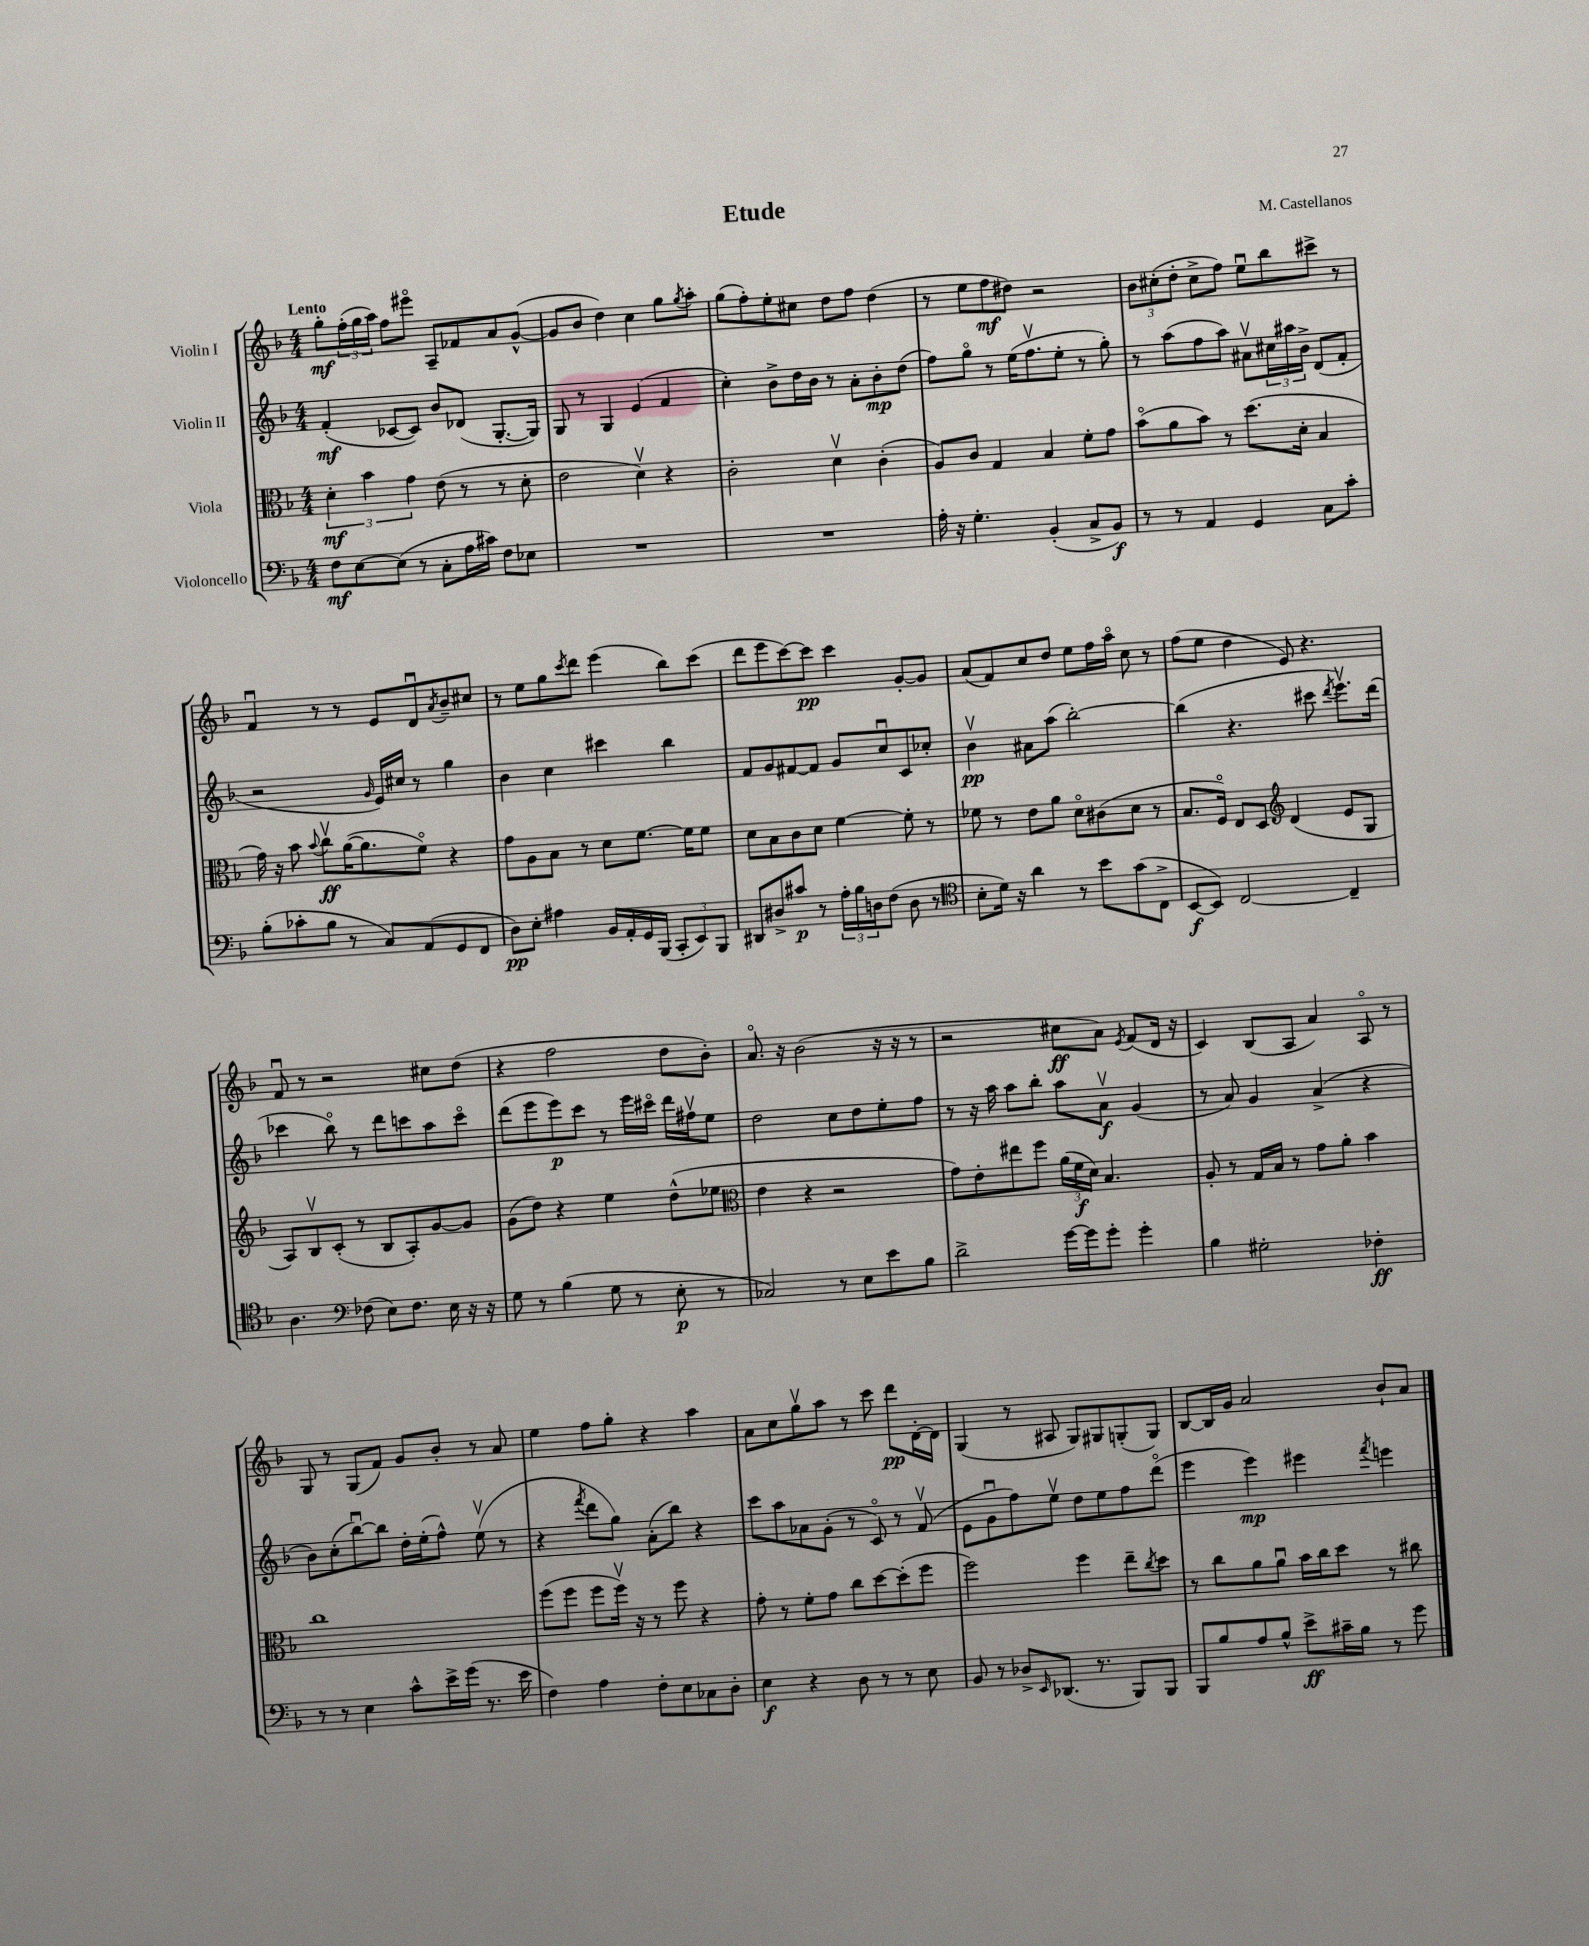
\header { title = "Etude" composer = "M. Castellanos" }
<<
\new StaffGroup <<
\new Staff = "s0" \with { instrumentName = "Violin I" } {
    \clef treble \key f \major \numericTimeSignature \time 4/4 \tempo "Lento"
    g''8-.\mf \tuplet 3/2 { f''16-.( g''16 a''16) } f''8 eis'''8\flageolet a8-- fes'8 a'8 g'8~-^( |
    g'8 bes'8 d''4) c''4 g''8 \acciaccatura { g''8 } a''8-. |
    g''8( f''8-.) e''8-. cis''8 d''8 f''8 d''4( |
    r8 e''8 f''8\mf dis''8) r2 |
    \tuplet 3/2 { bes'8 cis''8-.( d''8-. } cis''8-> f''8) e''8\downbow bes''8 cis'''8-> r8 |
    f'4\downbow r8 r8 e'8 d'8\downbow \acciaccatura { a'8 } bes'8-- cis''8 |
    r8 e''8 g''8 \acciaccatura { c'''8 } d'''8 e'''4( bes''8) c'''8( |
    d'''8 e'''8 c'''8~) c'''8\pp c'''4 g'8~-. g'8 |
    a'8( f'8) c''8 d''8 e''8 f''16 a''16\flageolet c''8 r8 |
    f''8( e''8 d''4 e'8) r4. |
    f'8\downbow r8 r2 cis''8 d''8( |
    r4 f''2 d''8 bes'8-.) |
    a'8.\flageolet r16 bes'2( r16 r16 r8 |
    r2 cis''8\ff a'8) \acciaccatura { e'8 } f'8( d'16 r16 |
    c'4) bes8( a8 a'4) a8\flageolet r8 |
    g8 r8 g8( f'8) g'8 bes'8-. r8 a'8 |
    e''4 f''8 g''8-. r4 a''4 |
    a'8 c''8 g''8\upbow a''8 r8 c'''8 d'''8\pp d'16~-. d'16 |
    g4( r8 ais8 g8) gis8 g8-.( g8) |
    bes8~ bes16 g'16 a'2 bes'8-! a'8 \bar "|." |
}
\new Staff = "s1" \with { instrumentName = "Violin II" } {
    \clef treble \key f \major \numericTimeSignature \time 4/4
    f'4-.\mf( ces'8~ ces'8) bes'8 des'8( g8.~-. g16) |
    g8 r8 g4 e'4( f'4 |
    c''4-.) bes'8-> d''16 bes'16 r8 a'8-. bes'8-.\mp d''8( |
    f''8) g''8\flageolet r8 e''16( f''8.\upbow e''8-. r8 g''8-.) |
    r8 a''8( f''8 a''8) ais'8\upbow \tuplet 3/2 { cis''16 ais''16 bes'16-> } d'8( f'8-. |
    r2 \grace { g'16 } e'16) cis''16 r8 g''4 |
    bes'4 c''4 cis'''4 bes''4 |
    f'8 g'8 fis'8~ fis'8 g'8 c''8\downbow c'8 ces''8-. |
    bes'4\upbow\pp ais'8 a''8( bes''2~-.) |
    bes''4( r4. cis'''8 \acciaccatura { d'''8 } e'''8.\upbow) d'''16( |
    ces'''4 bes''8\flageolet) r8 d'''8 c'''8 a''8 c'''8\flageolet |
    d'''8( e'''8 e'''8\p) c'''8 r8 e'''16 cis'''16\flageolet d'''16 fis''16\upbow e''8 |
    d''2 c''8 d''8 e''8-. f''8 |
    r8 r16 a''16 a''8 bes''8-. a''8 a'8\upbow\f g'4( |
    r8 a'8) g'4 a'4->( r4 |
    bes'8) c''8-.( bes''8~\downbow) bes''8 d''16-. e''16-.( f''8-^) e''8\upbow( r8 |
    r4 \acciaccatura { f'''8 } d'''8 g''8) a'8-.( bes''8) r4 |
    c'''8 a''8 aes'8 g'8-.( r8 c'8\flageolet) r8 f'8\upbow( |
    e'8 g'8\downbow f''8) e''8\upbow d''8 e''8 f''8 d'''8\flageolet( |
    e'''4 e'''4\mp) eis'''4 \acciaccatura { f'''8 } e'''4 \bar "|." |
}
\new Staff = "s2" \with { instrumentName = "Viola" } {
    \clef alto \key f \major \numericTimeSignature \time 4/4
    \tuplet 3/2 { d'4-.\mf bes'4 g'4 } e'8( r8 r8 d'8-. |
    e'2 d'4\upbow) r4 |
    c'2-. d'4\upbow c'4-.( |
    a8) c'8 g4 bes4 f'8-. g'8 |
    bes'8\flageolet( a'8 bes'8) r8 d''8.( d'16-. bes4 |
    g'16) r16 bes'8 \appoggiatura { bes'8 } c''8\upbow\ff a'16~( a'8. f'8\flageolet) r4 |
    g'8 a8 bes8 r8 d'8 f'8.~ f'16 f'8 |
    d'8 bes8 c'8 d'8 f'4~ f'8-. r8 |
    fes'8 r8 e'8 a'8 d'8\flageolet cis'8( d'8 r8 |
    bes8. f16\flageolet) e8 d8 \clef treble d'4( e'8 g8 |
    a8) bes8\upbow c'8-.( r8 bes8 a8-.) g'8~ g'8 |
    g'8( d''8) r4 e''4 d''8-^( ees''8 |
    \clef alto e'4 r4 r2 |
    g'8) e'8-. eis''8 f''8 \tuplet 3/2 { a'16( f'16\f d'16) } bes4. |
    a8-. r8 g16 bes16 r8 g'8 a'8-. bes'4 |
    c''1 |
    f''8( f''8 f''8 f''16\upbow) r16 r8 f''8 r4 |
    g'8-. r8 f'8-. g'8 c''8 d''8~ d''8-.( f''8 |
    f''2) f''4 e''8-- \acciaccatura { c''8 } d''8 |
    r8 c''8 a'8 a'8\downbow bes'16 c''16 d''8 r8 cis''8 \bar "|." |
}
\new Staff = "s3" \with { instrumentName = "Violoncello" } {
    \clef bass \key f \major \numericTimeSignature \time 4/4
    f8\mf e8~ e8( r8 c8-. a16 cis'16) f8 ees8 |
    R1 |
    R1 |
    a16-. r16 g4.-. bes,4-.( c8-> bes,8\f) |
    r8 r8 a,4 g,4 c8 c'8-. |
    bes8-.( ces'8-. bes8 r8 c8) a,8( g,8 f,8 |
    d8\pp) e8-. ais4 bes,16 a,16-. g,16 bes,,16( \tuplet 3/2 { c,8-. e,8) bes,,8 } |
    dis,8 dis8-> cis'8\p r8 \tuplet 3/2 { a16-. bes16 d16 } f8( d8 r8 |
    \clef tenor bes8-. d'16) r16 a'4 r8 bes'8 g'8( c8-> |
    bes,8~\f bes,8) c2~ c4-- |
    a4. \clef bass fes8( e8) fes8. e16 r16 r16 |
    g8 r8 bes4( g8 r8 e8-.\p r8 |
    ces2) r8 e8 e'8 bes8 |
    d'2-> g'16~ g'16 g'8-. g'4-. |
    bes4 gis2-. fes4-.\ff |
    r8 r8 e4 c'8-^ e'16-> g'16( r8. e'16 |
    f4) a4 f8-. e8 ces8 d8-. |
    e4\f r4 d8 r8 r8 e8 |
    bes,8 r8 des8-> \grace { e,16 } des,8.( r8. bes,,8) bes,,8 |
    bes,,8 bes8 a8 bes8-^ e'8->\ff cis'16-- bes16 r8 g'8 \bar "|." |
}
>>
>>
\layout { \context { \Score \remove "Bar_number_engraver" } }
